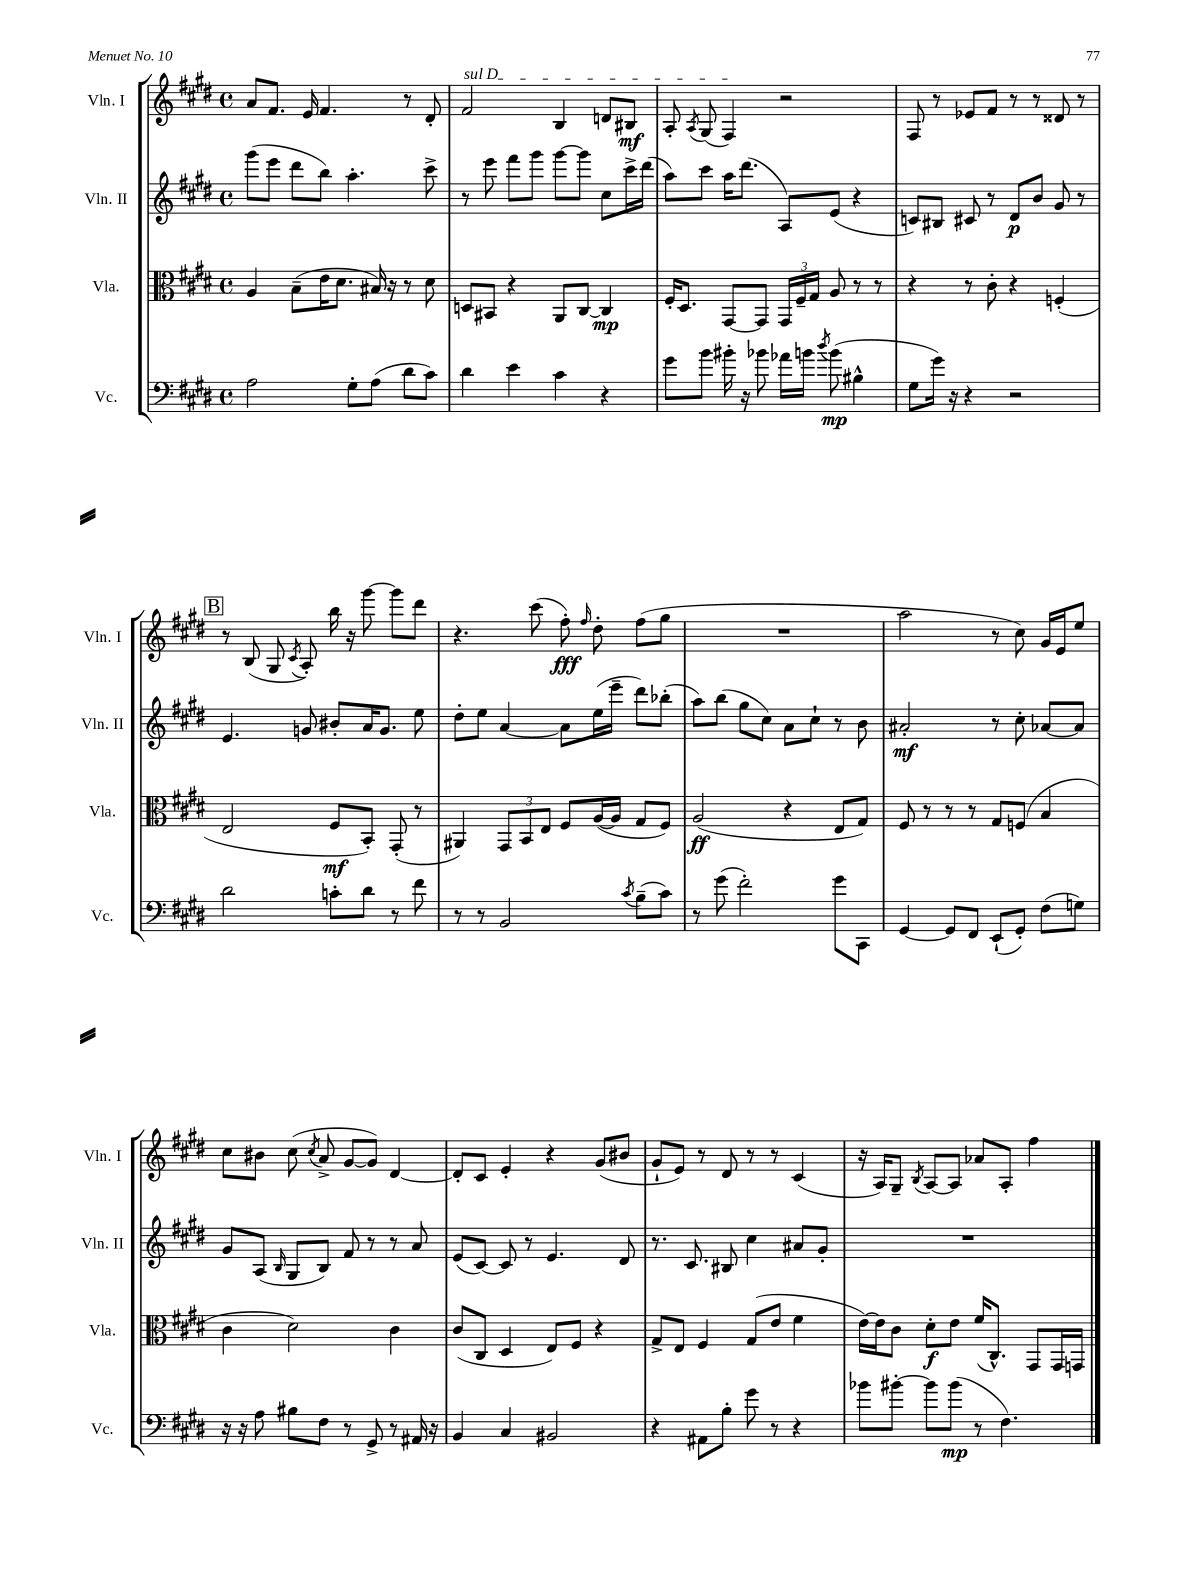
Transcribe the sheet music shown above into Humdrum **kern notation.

**kern	**kern	**kern	**kern
*staff4	*staff3	*staff2	*staff1
*clefF4	*clefC3	*clefG2	*clefG2
*k[f#c#g#d#]	*k[f#c#g#d#]	*k[f#c#g#d#]	*k[f#c#g#d#]
*M4/4	*M4/4	*M4/4	*M4/4
*met(c)	*met(c)	*met(c)	*met(c)
2A\	4A/	(8ggg#\L	8a/L
.	.	8eee\J	8.f#/J
.	(8B~\L	8ddd#\L	.
.	.	.	16e/
.	16e\K	8bb\J)	4.f#/
.	8.d#\J	.	.
8G#'\L	.	4.aa'\	.
(8A\J	16B#/)	.	.
.	16r	.	.
8d#\L	8r	.	8r
8c#\J)	8d#\	8ccc#^\	8d#'/
=	=	=	=
4d#\	8D/L	8r	2f#/
.	8BB#/J	8eee\	.
4e\	4r	8fff#\L	.
.	.	8ggg#\J	.
4c#\	8AA/L	[8ggg#\L	4B/
.	[8C#/J	8ggg#\]J	.
4r	4C#/]	8cc#\L	8d/L
.	.	16ccc#^\L	8B#/J
.	.	(16ddd#\JJ	.
=	=	=	=
8g#\L	16F#'/LK	8aa\L)	8A'/
.	8.D#/J	.	.
.	.	.	8qA/
8b\J	.	8ccc#\J	(8G#/
16b#'\	[8GG#/L	16aa\LK	4F#/)
16r	.	(8.ddd#\J	.
8b-\	8GG#/]J	.	.
16a-\LL	24GG#/LL	8A/L)	2r
.	24F#~/	.	.
16b\JJ	.	.	.
.	24G#/JJ	.	.
8qdd#/	.	.	.
(8b\	8A/	(8e/J	.
4B#^^\	8r	4r	.
.	8r	.	.
=	=	=	=
8G#\L	4r	8c/L)	8F#/
16g#\Jk)	.	8B#/J	8r
16r	.	.	.
4r	8r	8c#/	8e-/L
.	8c#'\	8r	8f#/J
2r	4r	8d#/L	8r
.	.	8b/J	8r
.	(4F'/	8g#/	8d##/
.	.	8r	8r
=	=	=	=
2d#\	2E/	4.e/	8r
.	.	.	(8B/
.	.	.	8G#/
.	.	.	8qc#/
.	.	8g/	8A'/)
8c'\L	8F#/L	8b#'/L	16bb\
.	.	.	16r
8d#\J	8BB'/J)	16a/K	[8ggg#\
.	.	8.g/J	.
8r	(8GG#'/	.	8ggg#\]L
8f#\	8r	8ee\	8ddd#\J
=	=	=	=
8r	4AA#/)	8dd#'\L	4.r
8r	.	8ee\J	.
2BB/	12GG#/L	[4a/	.
.	12BB/	.	.
.	.	.	(8ccc#\
.	12E/J	.	.
.	8F#/L	8a\]L	8ff#'\)
.	.	.	16qqff#/
.	([16A/L	(16ee\L	8dd#'\
.	16A/]JJ	16eee~\JJ	.
8qc#/	.	.	.
(8B~\L	8G#/L	8ddd#\L)	(8ff#\L
8c#\J)	8F#/J)	(8bb-'\J	8gg#\J
=	=	=	=
8r	(2A/	8aa\L)	1r
(8g#\	.	(8bb\J	.
2f#'\)	.	8gg#\L	.
.	.	8cc#\J)	.
.	4r	8a\L	.
.	.	8cc#`\J	.
8g#\L	8E/L	8r	.
8CC#\J	8G#/J)	8b\	.
=	=	=	=
[4GG#/	8F#/	2a#'/	2aa\
.	8r	.	.
8GG#/]L	8r	.	.
8FF#/J	8r	.	.
(8EE`/L	8G#/L	8r	8r
8GG#'/J)	(8F/J	8cc#'\	8cc#\)
(8F#\L	4B/	[8a-/L	16g#/LL
.	.	.	16e/J
8G\J)	.	8a-/]J	8ee/J
=	=	=	=
16r	4c#\	8g#/L	8cc#\L
16r	.	.	.
8A\	.	(8A/J	8b#\J
.	.	16qqB/	.
8B#\L	2d#\)	8G#/L	(8cc#\
.	.	.	8qcc#/
8F#\J	.	8B/J)	8a^/
8r	.	8f#/	[8g#/L
8GG#^/	.	8r	8g#/]J)
8r	4c#\	8r	[4d#/
16AA#/	.	8a/	.
16r	.	.	.
=	=	=	=
4BB/	(8c#/L	(8e/L	8d#'/]L
.	8C#/J	[8c#/J)	8c#/J
4C#/	4D#/	8c#/]	4e'/
.	.	8r	.
2BB#/	8E/L)	4.e/	4r
.	8F#/J	.	.
.	4r	.	(8g#/L
.	.	8d#/	8b#/J
=	=	=	=
4r	8G#^/L	8.r	8g#`/L
.	8E/J	.	8e/J)
.	.	8.c#/	.
8AA#\L	4F#/	.	8r
8B'\J	.	8B#/	8d#/
8g#\	(8G#/L	4cc#\	8r
8r	8e/J	.	8r
4r	4f#\	8a#/L	(4c#/
.	.	8g#'/J	.
=	=	=	=
8b-\L	[16e\LL)	1r	16r
.	16e\]J	.	16A/LK)
[8b#'\J	8c#\J	.	8G#~/J
.	.	.	8qB/
8b#\]L	8d#'\L	.	[8A/L
(8b#\J	8e\J	.	8A/]J
8r	(16f#/LK	.	8a-/L
.	8.C#^^/J)	.	.
4.F#\)	.	.	8A'/J
.	8GG#/L	.	4ff#\
.	16GG#/L	.	.
.	16GG/JJ	.	.
==	==	==	==
*-	*-	*-	*-
